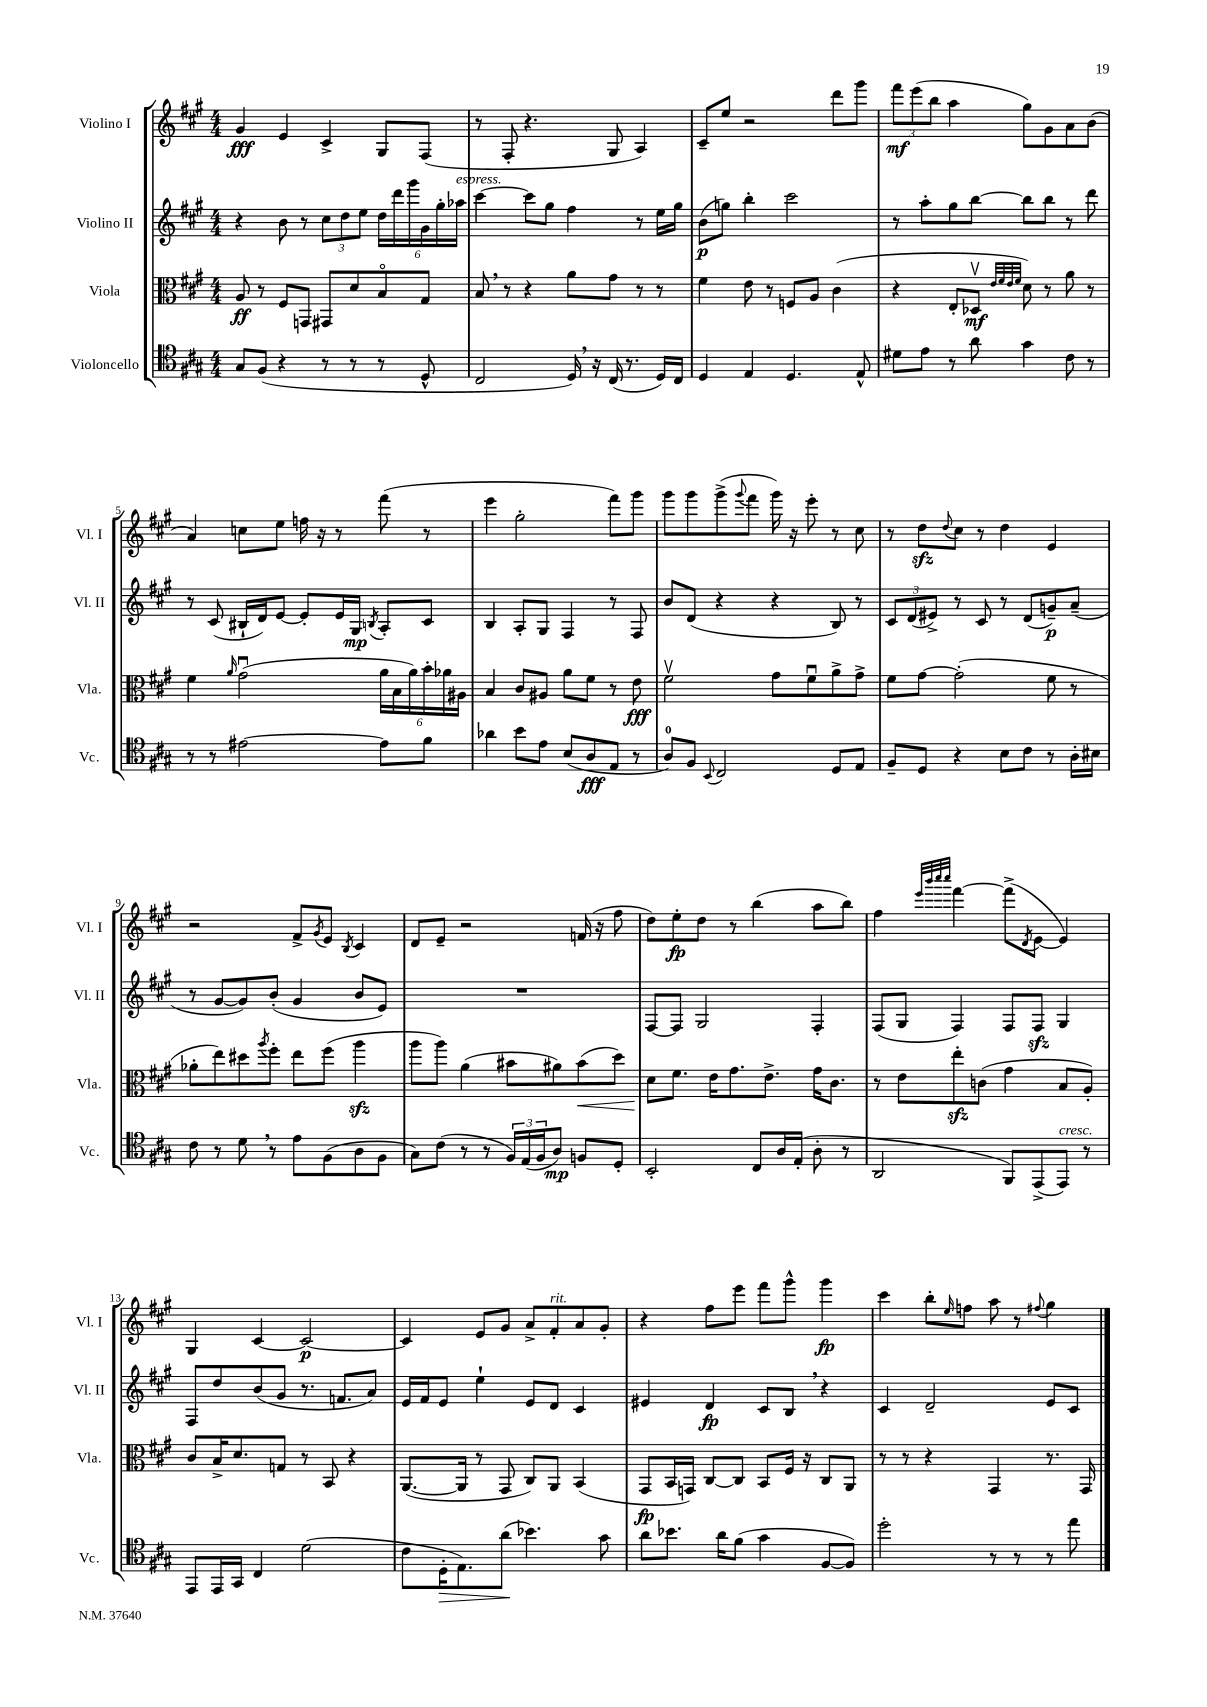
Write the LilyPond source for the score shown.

<<
\new StaffGroup <<
\new Staff = "s0" \with { instrumentName = "Violino I" shortInstrumentName = "Vl. I" } {
    \clef treble \key a \major \numericTimeSignature \time 4/4
    gis'4\fff e'4 cis'4-> gis8 fis8( |
    r8 fis8-. r4. gis8 a4) |
    cis'8-- e''8 r2 d'''8 gis'''8 |
    \tuplet 3/2 { fis'''8\mf e'''8( b''8 } a''4 gis''8) gis'8 a'8 b'8( |
    a'4) c''8 e''8 f''16 r16 r8 fis'''8( r8 |
    e'''4 gis''2-. fis'''8) gis'''8 |
    gis'''8 gis'''8 gis'''8->( \appoggiatura { gis'''8 } fis'''8 gis'''16) r16 e'''8-. r8 cis''8 |
    r8 d''8\sfz \appoggiatura { d''8 } cis''8 r8 d''4 e'4 |
    r2 fis'8-> \acciaccatura { gis'8 } e'8 \acciaccatura { b8 } cis'4 |
    d'8 e'8-- r2 f'16( r16 fis''8 |
    d''8) e''8-.\fp d''8 r8 b''4( a''8 b''8) |
    fis''4 \grace { e'''32 b'''32 cis''''32 cis''''32 } fis'''4~ fis'''8->( \acciaccatura { d'8 } e'8~ e'4) |
    gis4 cis'4~ cis'2~\p |
    cis'4 e'8 gis'8 a'8-> fis'8-.^\markup { \italic "rit." } a'8 gis'8-. |
    r4 fis''8 e'''8 fis'''8 gis'''8-^ gis'''4\fp |
    cis'''4 b''8-. \grace { e''16 } f''8 a''8 r8 \appoggiatura { fis''8 } gis''4 \bar "|." |
}
\new Staff = "s1" \with { instrumentName = "Violino II" shortInstrumentName = "Vl. II" } {
    \clef treble \key a \major \numericTimeSignature \time 4/4
    r4 b'8 r8 \tuplet 3/2 { cis''8 d''8 e''8 } \tuplet 6/4 { d''16 d'''16 gis'''16 gis'16 gis''16-. aes''16^\markup { \italic "espress." } } |
    cis'''4~ cis'''8 gis''8 fis''4 r8 e''16 gis''16 |
    b'8\p( g''8) b''4-. cis'''2 |
    r8 a''8-. gis''8 b''8~ b''8 b''8 r8 d'''8 |
    r8 cis'8( bis16-! d'16) e'8~ e'8-. e'16 gis16\mp \acciaccatura { b8 } a8-. cis'8 |
    b4 a8-. gis8 fis4 r8 fis8 |
    b'8 d'8( r4 r4 b8) r8 |
    \tuplet 3/2 { cis'8 d'8( eis'8->) } r8 cis'8 r8 d'8( g'8--\p) a'8--( |
    r8 gis'8~ gis'8) b'8-.( gis'4 b'8 e'8) |
    R1 |
    fis8~ fis8 gis2 fis4-. |
    fis8( gis8 fis4) fis8 fis8\sfz gis4 |
    fis8 d''8 b'8( gis'8 r8. f'8. a'8) |
    e'16 fis'16 e'8 e''4-! e'8 d'8 cis'4 |
    eis'4 d'4\fp cis'8 b8 \breathe r4 |
    cis'4 d'2-- e'8 cis'8 \bar "|." |
}
\new Staff = "s2" \with { instrumentName = "Viola" shortInstrumentName = "Vla." } {
    \clef alto \key a \major \numericTimeSignature \time 4/4
    a8\ff r8 fis8 g,8 gis,8 d'8 b8\flageolet gis8 |
    b8 \breathe r8 r4 a'8 gis'8 r8 r8 |
    fis'4 e'8 r8 f8 a8 cis'4( |
    r4 e8-. des8\upbow\mf \grace { e'32 fis'32 e'32 fis'32 } d'8) r8 a'8 r8 |
    fis'4 \grace { a'16 } gis'2\downbow( \tuplet 6/4 { a'16 b16 a'16) b'16-. aes'16 ais16 } |
    b4 cis'8 ais8 a'8 fis'8 r8 e'8\fff |
    fis'2\upbow gis'8 fis'8\downbow a'8-> gis'8-> |
    fis'8 gis'8~ gis'2-.( fis'8 r8 |
    aes'8-. e''8) dis''8 \acciaccatura { a''8 } fis''8-. e''8 fis''8( a''4\sfz |
    a''8 a''8) a'4( bis'8 ais'8) bis'8\<( d''8) |
    d'8\! fis'8. e'16 gis'8. e'8.-> gis'16 cis'8. |
    r8 e'8 e''8-.\sfz c'8( gis'4 b8 a8-.) |
    cis'8 b16-> d'8. g8 r8 b,8 r4 |
    a,8.~( a,16 r8 gis,8 cis8) a,8 b,4( |
    gis,8\fp b,16 g,16) cis8~ cis8 b,8 fis16 r16 cis8 a,8 |
    r8 r8 r4 gis,4 r8. gis,16 \bar "|." |
}
\new Staff = "s3" \with { instrumentName = "Violoncello" shortInstrumentName = "Vc." } {
    \clef tenor \key a \major \numericTimeSignature \time 4/4
    gis8 fis8( r4 r8 r8 r8 d8-^ |
    cis2 d16) \breathe r16 cis16( r8. d16) cis16 |
    d4 e4 d4. e8-^ |
    dis'8 e'8 r8 a'8 gis'4 cis'8 r8 |
    r8 r8 eis'2~ eis'8 fis'8 |
    aes'4 b'8 e'8 b8( a8\fff e8 r8 |
    a8-0) fis8 \appoggiatura { b,8 } cis2 d8 e8 |
    fis8-- d8 r4 b8 cis'8 r8 a16-. bis16 |
    cis'8 r8 d'8 \breathe r8 e'8 fis8( a8 fis8 |
    gis8) cis'8( r8 r8 \tuplet 3/2 { fis16) e16( fis16 } a8\mp) f8 d8-. |
    b,2-. cis8 a16 e16-.( a8-. r8 |
    a,2 fis,8) e,8->( e,8^\markup { \italic "cresc." }) r8 |
    e,8 e,16 gis,16 cis4 d'2( |
    cis'8 d16-.\> e8.) a'8\!( bes'4.) gis'8 |
    a'8 bes'8. a'16 fis'8( gis'4 fis8~ fis8) |
    d''2-. r8 r8 r8 e''8 \bar "|." |
}
>>
>>
